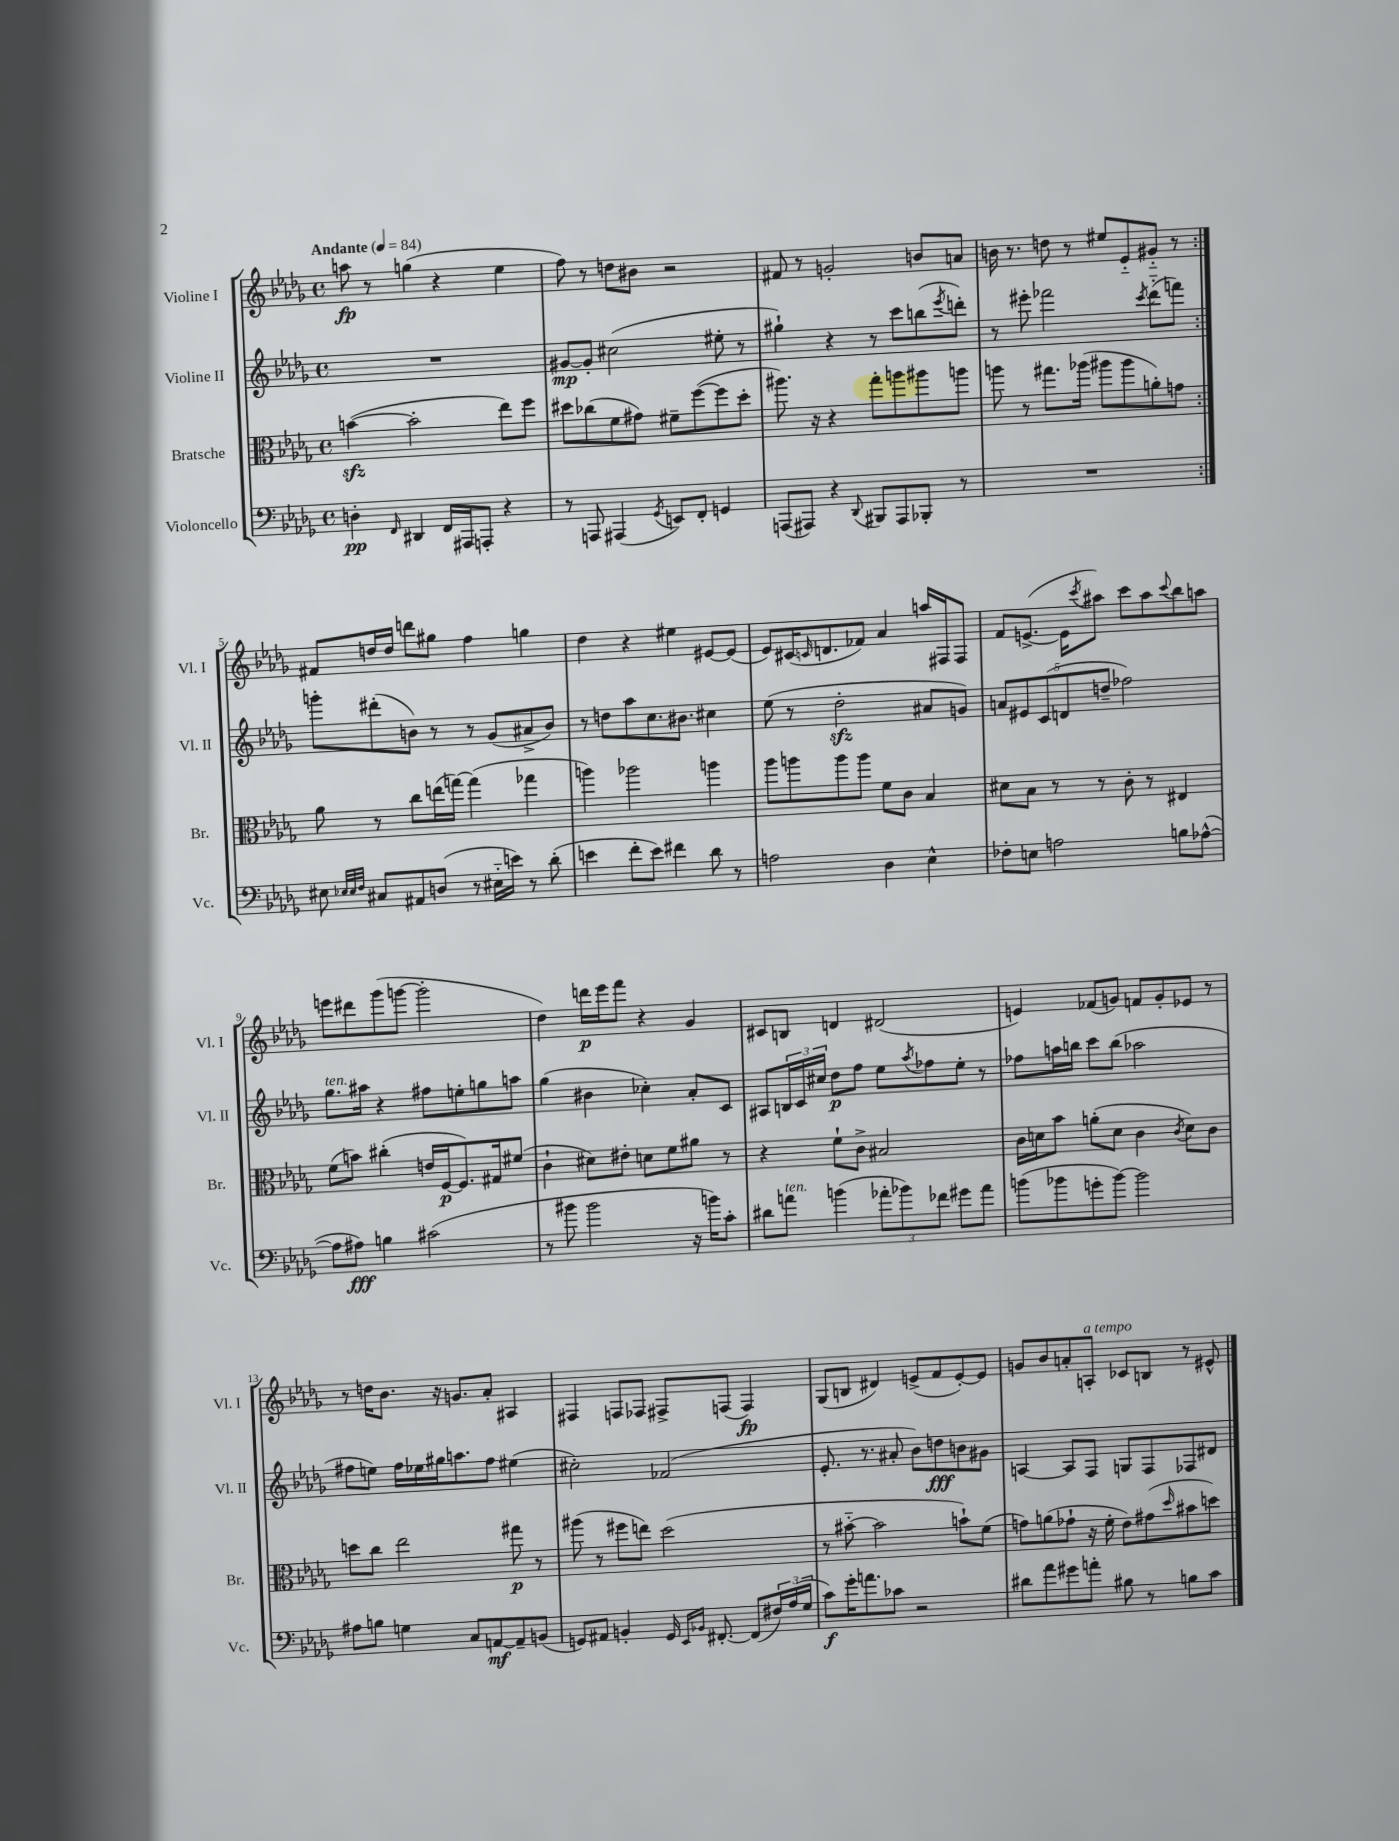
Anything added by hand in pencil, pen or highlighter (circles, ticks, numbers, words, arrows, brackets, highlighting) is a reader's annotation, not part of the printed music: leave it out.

**kern	**kern	**kern	**kern
*staff4	*staff3	*staff2	*staff1
*clefF4	*clefC3	*clefG2	*clefG2
*k[b-e-a-d-g-]	*k[b-e-a-d-g-]	*k[b-e-a-d-g-]	*k[b-e-a-d-g-]
*M4/4	*M4/4	*M4/4	*M4/4
*met(c)	*met(c)	*met(c)	*met(c)
*MM84	*MM84	*MM84	*MM84
4D'	([4b	1r	8aa
.	.	.	8r
16qqFF	.	.	.
4DD#	2b']	.	(4gg
16FF	.	.	4r
16AAA#	.	.	.
8AAA'	.	.	.
4r	8ee-)	.	4ee-
.	8ff	.	.
=	=	=	=
8r	8dd#	[8g#	8ff)
8AAA	(8cc-	8g#']	8r
(4AAA#	8f	(2cc#	8dd
.	8g#)	.	8b#
8qGG-	.	.	.
8EE)	8f#~	.	2r
8FF'	([8ff	.	.
4GG	8ff]	8ee#'	.
.	8dd#'	8r	.
=	=	=	=
(8AAA	8.aa#)	4gg#`)	8f#
8AAA#)	.	.	8r
.	16r	.	.
4r	4r	4r	2g'
8qqDD-	.	.	.
8BBB#	8gg-'	8r	.
8AAA#	8aa	8ccc	.
8BBB-'	8aa#	(8bb	8b
.	.	8qeee-	.
8r	8aa	8ddd')	8a
=	=	=	=
1r	8aa	8r	16b
.	.	.	8.r
.	8r	8eee#'	.
.	8.gg#	2fff-	8dd
.	.	.	8r
.	(16aa-	.	.
.	8aa#	.	8ee#
.	8aa#	.	8e-'~
.	.	8qccc	.
.	8a')	(8ddd-'~	8g#'~
.	8g	8fff)	8r
=:|!	=:|!	=:|!	=:|!
8E#	8a-	8ggg'	8f#
32qqE-	.	.	.
32qqE-	.	.	.
32qqF	.	.	.
8C#	8r	(8ddd#'	16dd
.	.	.	16dd
8AA#	8cc	8b)	8ddd
(8D	(16ee	8r	8gg#
.	[16gg)	.	.
8r	(4gg]	8r	4ff
16E#'~	.	(8g-	.
16e)	.	.	.
8r	4gg-	8a#^	4gg
(8d-'	.	8b)	.
=	=	=	=
4e	4aa)	8r	4dd-
.	.	8dd	.
8f'	2aa-	8aa-	4r
8e)	.	8.cc	.
4f#	.	.	4ee#
.	.	8.b#	.
8d-	4aa	4cc#	[8e#
8r	.	.	(8e#]
=	=	=	=
2A	8aa-	(8ee-	8e-)
.	8aa	8r	(16c#
.	.	.	16qqc
.	.	.	8.d
.	8aa	2dd-'	.
.	8aa	.	8f-)
4D-	8f	.	4a-
.	8c	.	.
4E-^^	4B-	8a#	16aa
.	.	.	16F#
.	.	8g)	8F#
=	=	=	=
8F-'	8d#	10a	8f
.	.	10e#	.
8E	8B-	.	([8.e^
.	.	(10c	.
2A	8r	.	.
.	.	10d	.
.	.	.	16e]
.	.	.	8qccc
.	8r	.	8aa#)
.	.	10dd~	.
.	8c'	2ff-)	8ccc
.	8r	.	8aa#
.	.	.	8qqccc
8B	4E#	.	8bb-
([8A-^^	.	.	8aa
=	=	=	=
8A-]	(8f	8.gg-	8eee
8A#)	8b)	.	8ddd#
.	.	16aa#	.
4B	(4cc#'	4r	(8ggg-
.	.	.	[8ggg
(2c#	16e	8ff#	2ggg']
.	[16F	.	.
.	8.F])	8ee'	.
.	.	8gg	.
.	16G#	.	.
.	(8f#	8aa	.
=	=	=	=
8r	4c`	(4gg-	4dd-)
8b#	.	.	.
2b#	8d#)	4b#	16ddd
.	.	.	16eee-
.	8e#'	.	8fff
.	8d	4cc-')	4r
.	8f	.	.
16r	8a#	8a-'	4g-
16b)	.	.	.
8c'	8r	8c	.
=	=	=	=
8d#	4r	8A#	8c#
8a	.	24B	8B
.	.	24c	.
.	.	24cc#	.
(4b	8f`	8dd-	4d
.	8c^	8ff	.
12a-'	2B#	8ee-	(2d#
12b-)	.	.	.
.	.	8qaa-	.
.	.	8ff-	.
12f-	.	.	.
8g#	.	8ee-'	.
8a-	.	8r	.
=	=	=	=
(8b	16c	8ff-	4e)
.	16d	.	.
8b-	8b-	16aa	.
.	.	16bb	.
8g'	(8a'	8ccc	(8f-
[8b-)	8d	(8bb	8g)
2b-]	4c	2aa-	8f
.	.	.	8g'
.	8qc	.	.
.	8d)	.	8e-
.	8c	.	8r
=	=	=	=
8A#	8dd	8ff#	8r
8B	8cc	8ee)	16dd
.	.	.	8.b-
4G	2ee-	16ff#	.
.	.	16ee-	.
.	.	16gg#	16r
.	.	8.aa	8.g
8C	.	.	.
[8AA	.	8ff#	8a-'
8AA~]	8gg#	(4ee#	4A#
(8BB	8r	.	.
=	=	=	=
8GG)	(8aa#	2cc#')	4F#
8AA#	8r	.	.
4BB'	8ff#	.	8F
.	8ee)	.	8F-
16GG	(2dd-	(2f-	8F#^
16qqEE-	.	.	.
16qqBB-	.	.	.
[8.FF#'	.	.	.
.	.	.	(8F
(8FF#]	.	.	4F)
24F#)	.	.	.
(24A-	.	.	.
24G-	.	.	.
=	=	=	=
8c)	8r	8.e-'	(8G-
16g-'	[8b#'~	.	8B
8.a	.	8.r	.
.	2b#]	.	4d#)
8c-	.	8a#'	.
2r	.	8b-)	(8e^
.	.	8dd	8f
.	8b`)	8b	[8e')
.	(8f	8g#	8e]
=	=	=	=
8d#	8g)	[4A	8g
8a-	(8a	.	8b-
8g#	8g-`	8A]	8a'
8a'	16r	8F	8A'
.	16f'	.	.
8B#	8e-)	8G	8c-
8r	(8g#	8F	8B
.	16qqdd-	.	.
8B	8b#	8F-	8r
8c	8dd)	8d#	8e#^^
==	==	==	==
*-	*-	*-	*-
